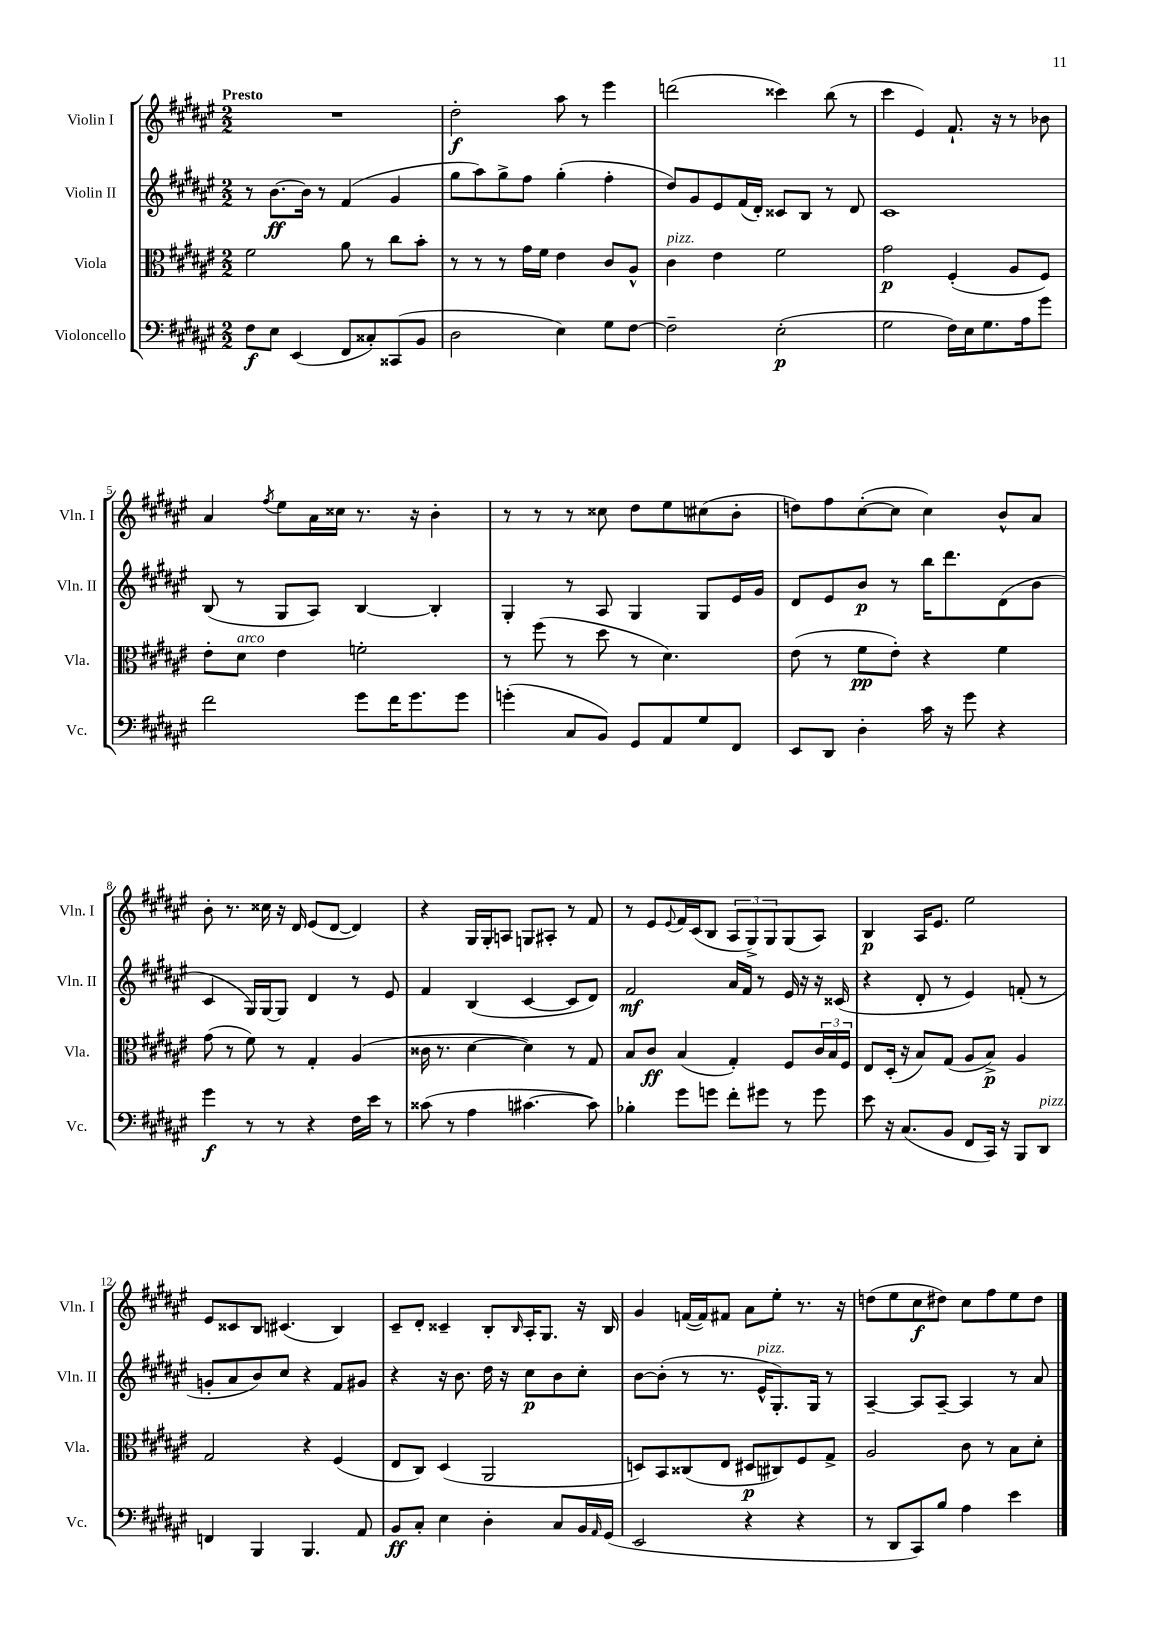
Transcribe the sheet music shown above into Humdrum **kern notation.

**kern	**dynam	**kern	**dynam	**kern	**dynam	**kern	**dynam
*part4	*part4	*part3	*part3	*part2	*part2	*part1	*part1
*staff4	*staff4	*staff3	*staff3	*staff2	*staff2	*staff1	*staff1
*I"Violoncello	*	*I"Viola	*	*I"Violin II	*	*I"Violin I	*
*I'Vc.	*	*I'Vla.	*	*I'Vln. II	*	*I'Vln. I	*
*clefF4	*	*clefC3	*	*clefG2	*	*clefG2	*
*k[f#c#g#d#a#e#]	*	*k[f#c#g#d#a#e#]	*	*k[f#c#g#d#a#e#]	*	*k[f#c#g#d#a#e#]	*
*M2/2	*	*M2/2	*	*M2/2	*	*M2/2	*
=1	=1	=1	=1	=1	=1	=1	=1
!	!	!	!	!	!	!LO:TX:a:B:t=Presto	!
8F#\L	f	2f#\	.	8r	.	1r	.
8E#\J	.	.	.	[8.b\L	ff	.	.
(4EE#/	.	.	.	.	.	.	.
.	.	.	.	16b\Jk]	.	.	.
.	.	.	.	8r	.	.	.
8FF#/L	.	8a#\	.	(4f#/	.	.	.
8C##X'/)	.	8r	.	.	.	.	.
(8CC##X/	.	8cc#\L	.	4g#/	.	.	.
8BB/J	.	8b'\J	.	.	.	.	.
=2	=2	=2	=2	=2	=2	=2	=2
2D#\	.	8r	.	8gg#\L	.	2dd#'\	f
.	.	8r	.	8aa#\)	.	.	.
.	.	8r	.	8gg#^\	.	.	.
.	.	16g#\LL	.	8ff#\J	.	.	.
.	.	16f#\JJ	.	.	.	.	.
4E#\)	.	4e#\	.	(4gg#'\	.	8aa#\	.
.	.	.	.	.	.	8r	.
8G#\L	.	8c#/L	.	4ff#'\	.	4eee#\	.
[8F#\J	.	8A#^^/J	.	.	.	.	.
=3	=3	=3	=3	=3	=3	=3	=3
!	!	!LO:TX:a:i:t=pizz.	!	!	!	!	!
2F#~\]	.	4c#\	.	8dd#/L)	.	(2dddn\	.
.	.	.	.	8g#/	.	.	.
.	.	4e#\	.	8e#/	.	.	.
.	.	.	.	(16f#/L	.	.	.
.	.	.	.	16d#'/JJ)	.	.	.
(2E#'\	p	2f#\	.	8c##X/L	.	4ccc##X\)	.
.	.	.	.	8B/J	.	.	.
.	.	.	.	8r	.	(8bb\	.
.	.	.	.	8d#/	.	8r	.
=4	=4	=4	=4	=4	=4	=4	=4
2G#\	.	2g#\	p	1c#	.	4ccc#\	.
.	.	.	.	.	.	4e#/)	.
16F#\LL)	.	(4F#'/	.	.	.	8.f#`/	.
16E#\J	.	.	.	.	.	.	.
8.G#\	.	.	.	.	.	.	.
.	.	.	.	.	.	16r	.
.	.	8A#/L	.	.	.	8r	.
16A#\k	.	.	.	.	.	.	.
8g#\J	.	8F#/J)	.	.	.	8b-X\	.
!!LO:LB:g=z
=5	=5	=5	=5	=5	=5	=5	=5
2f#\	.	8e#'\L	.	(8B/	.	4a#/	.
!	!	!LO:TX:a:i:t=arco	!	!	!	!	!
.	.	8d#\J	.	8r	.	.	.
.	.	.	.	.	.	8qff#/	.
.	.	4e#\	.	8G#/L	.	8ee#\L	.
.	.	.	.	8A#/J)	.	16a#\L	.
.	.	.	.	.	.	16cc##X\JJ	.
8g#\L	.	2fn'\	.	[4B/	.	8.r	.
16f#\K	.	.	.	.	.	.	.
8.g#\	.	.	.	.	.	16r	.
.	.	.	.	4B'/]	.	4b'\	.
8g#\J	.	.	.	.	.	.	.
=6	=6	=6	=6	=6	=6	=6	=6
(4gn'\	.	8r	.	4G#'/	.	8r	.
.	.	(8ff#\	.	.	.	8r	.
8C#/L	.	8r	.	8r	.	8r	.
8BB/J)	.	8dd#\	.	8A#/	.	8cc##X\	.
8GG#/L	.	8r	.	4G#/	.	8dd#\L	.
8AA#/	.	4.d#\)	.	.	.	8ee#\	.
8G#/	.	.	.	8G#/L	.	(8cc#X\	.
8FF#/J	.	.	.	16e#/L	.	8b'\J	.
.	.	.	.	16g#/JJ	.	.	.
=7	=7	=7	=7	=7	=7	=7	=7
8EE#/L	.	(8e#\	.	8d#/L	.	8ddn\L)	.
8DD#/J	.	8r	.	8e#/	.	8ff#\	.
4D#'\	.	8f#\L	pp	8b/J	p	([8cc#'\	.
.	.	8e#'\J)	.	8r	.	8cc#\J]	.
16c#\	.	4r	.	16bb\KL	.	4cc#\)	.
16r	.	.	.	8.ddd#\	.	.	.
8g#\	.	.	.	.	.	.	.
4r	.	4f#\	.	(8d#\	.	8b^^/L	.
.	.	.	.	8b\J	.	8a#/J	.
!!LO:LB:g=z
=8	=8	=8	=8	=8	=8	=8	=8
4g#\	f	(8g#\	.	4c#/	.	8b'\	.
.	.	8r	.	.	.	8.r	.
8r	.	8f#\)	.	16G#/LL)	.	.	.
.	.	.	.	[16G#/J	.	16cc##X\	.
8r	.	8r	.	8G#/J]	.	16r	.
.	.	.	.	.	.	16d#/	.
4r	.	4G#'/	.	4d#/	.	(8e#/L	.
.	.	.	.	.	.	[8d#/J	.
16F#\LL	.	(4A#/	.	8r	.	4d#/])	.
16e#\JJ	.	.	.	.	.	.	.
8r	.	.	.	8e#/	.	.	.
=9	=9	=9	=9	=9	=9	=9	=9
(8c##X\	.	16c##X\	.	4f#/	.	4r	.
.	.	8.r	.	.	.	.	.
8r	.	.	.	.	.	.	.
4A#\	.	[4d#\	.	(4B/	.	16G#/LL	.
.	.	.	.	.	.	16G#'/J	.
.	.	.	.	.	.	8An/J	.
[4.c#X\	.	4d#\])	.	[4c#/	.	8Gn/L	.
.	.	.	.	.	.	8A#X'/J	.
.	.	8r	.	8c#/L]	.	8r	.
8c#\])	.	8G#/	.	8d#/J)	.	8f#/	.
=10	=10	=10	=10	=10	=10	=10	=10
4B-X'\	.	8B/L	.	2f#/	mf	8r	.
.	.	8c#/J	ff	.	.	8e#/L	.
.	.	.	.	.	.	8qqe#/	.
8g#\L	.	(4B/	.	.	.	16f#/L	.
.	.	.	.	.	.	(16c#/J	.
8gn\J	.	.	.	.	.	8B/J	.
8f#'\L	.	4G#'/)	.	16a#/LL	.	12A#/L	.
.	.	.	.	16f#/JJ	.	.	.
.	.	.	.	.	.	12G#^/)	.
8g#X\J	.	.	.	8r	.	.	.
.	.	.	.	.	.	12G#/	.
8r	.	8F#/L	.	16e#/	.	(8G#/	.
.	.	.	.	16r	.	.	.
8g#\	.	24c#/L	.	16r	.	8A#/J)	.
.	.	24B/	.	.	.	.	.
.	.	.	.	(16c##X/	.	.	.
.	.	24F#/JJ	.	.	.	.	.
=11	=11	=11	=11	=11	=11	=11	=11
8e#\	.	8E#/L	.	4r	.	4B/	p
16r	.	(16D#'/Jk	.	.	.	.	.
(8.C#/L	.	16r	.	.	.	.	.
.	.	8B/L)	.	8d#'/	.	16A#/KL	.
.	.	.	.	.	.	8.e#/J	.
8BB/J	.	(8G#/J	.	8r	.	.	.
8FF#/L	.	8A#/L	.	4e#/)	.	2ee#\	.
16CC#/Jk)	.	8B^/J)	p	.	.	.	.
16r	.	.	.	.	.	.	.
8BBB/L	.	4A#/	.	(8fn'/	.	.	.
!LO:TX:a:i:t=pizz.	!	!	!	!	!	!	!
8DD#/J	.	.	.	8r	.	.	.
!!LO:LB:g=z
=12	=12	=12	=12	=12	=12	=12	=12
4FFn/	.	2G#/	.	8gn'/L	.	8e#/L	.
.	.	.	.	8a#/	.	8c##X/	.
4BBB/	.	.	.	8b/)	.	8B/J	.
.	.	.	.	8cc#/J	.	(4.c#X/	.
4.BBB/	.	4r	.	4r	.	.	.
.	.	(4F#/	.	8f#/L	.	4B/)	.
8AA#/	.	.	.	8g#X/J	.	.	.
=13	=13	=13	=13	=13	=13	=13	=13
8BB/L	ff	8E#/L	.	4r	.	8c#~/L	.
8C#'/J	.	8C#/J)	.	.	.	8d#'/J	.
4E#\	.	(4D#/	.	16r	.	4c##X~/	.
.	.	.	.	8.b\	.	.	.
4D#'\	.	2AA#/	.	16dd#\	.	8B'/L	.
.	.	.	.	16r	.	.	.
.	.	.	.	.	.	16qqB/	.
.	.	.	.	8cc#\L	p	16A#'/K	.
.	.	.	.	.	.	8.G#/J	.
8C#/L	.	.	.	8b\	.	.	.
16BB/L	.	.	.	8cc#'\J	.	16r	.
16qqAA#/	.	.	.	.	.	.	.
(16GG#/JJ	.	.	.	.	.	16B/	.
=14	=14	=14	=14	=14	=14	=14	=14
2EE#/	.	8Dn/L)	.	[8b\L	.	4g#/	.
.	.	8BB/	.	(8b'\J]	.	.	.
.	.	(8C##X/	.	8r	.	([16fn/LL	.
.	.	.	.	.	.	16f/J])	.
.	.	8E#/J	.	8.r	.	8f#X/J	.
4r	.	8D#X/L	p	.	.	8a#\L	.
!	!	!	!	!LO:TX:a:i:t=pizz.	!	!	!
.	.	.	.	16e#^^/KL	.	.	.
.	.	8C#X/)	.	8.G#'/)	.	8ee#'\J	.
4r	.	8F#/	.	.	.	8.r	.
.	.	.	.	16G#/Jk	.	.	.
.	.	8G#^/J	.	8r	.	.	.
.	.	.	.	.	.	16r	.
=15	=15	=15	=15	=15	=15	=15	=15
8r	.	2A#/	.	[4A#~/	.	(8ddn\L	.
8DD#/L	.	.	.	.	.	8ee#\	.
8CC#/)	.	.	.	8A#/L]	.	8cc#\	f
8B/J	.	.	.	[8A#~/J	.	8dd#X\J)	.
4A#\	.	8c#\	.	4A#/]	.	8cc#\L	.
.	.	8r	.	.	.	8ff#\	.
4e#\	.	8B\L	.	8r	.	8ee#\	.
.	.	8d#'\J	.	8a#/	.	8dd#\J	.
==	==	==	==	==	==	==	==
*-	*-	*-	*-	*-	*-	*-	*-
